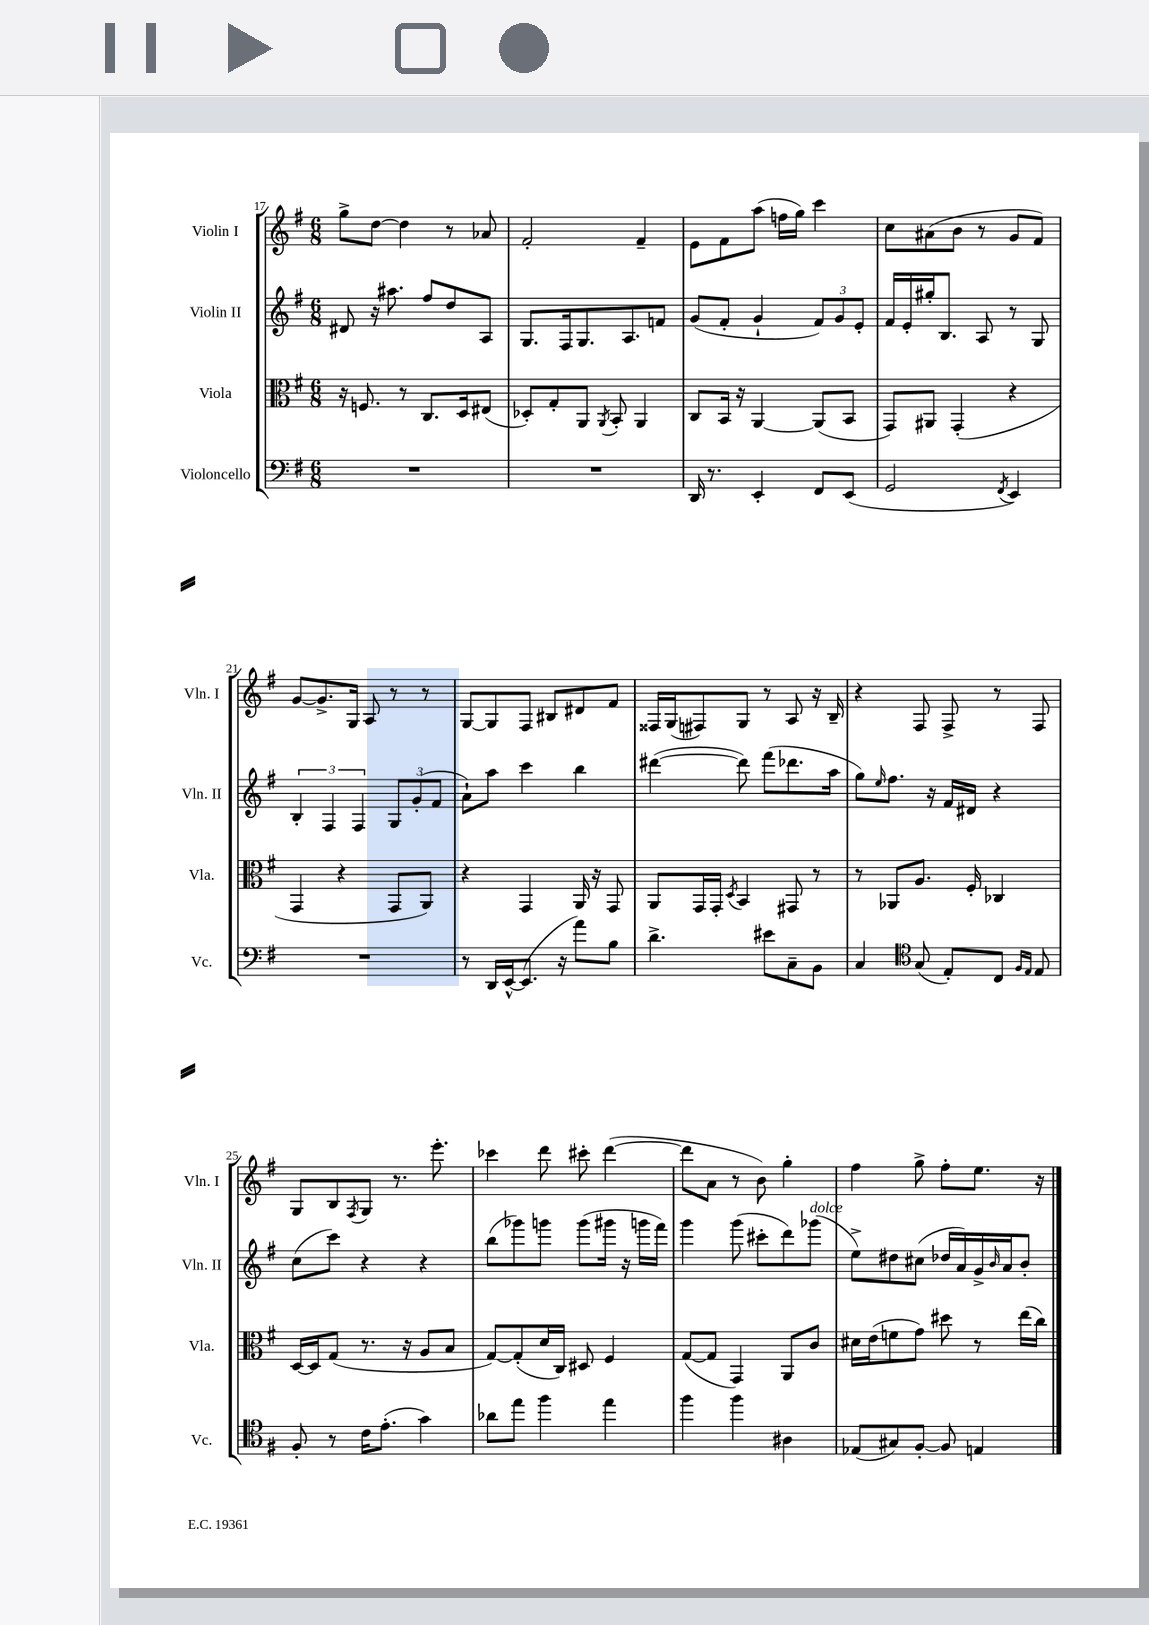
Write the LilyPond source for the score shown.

<<
\new StaffGroup <<
\new Staff = "s0" \with { instrumentName = "Violin I" shortInstrumentName = "Vln. I" } {
    \clef treble \key g \major \numericTimeSignature \time 6/8
    g''8-> d''8~ d''4 r8 aes'8 |
    fis'2-. fis'4-- |
    e'8 fis'8 a''8( f''16 g''16) c'''4 |
    c''8 ais'8( b'8 r8 g'8 fis'8) |
    g'8~ g'8.-> g16 a8 r8 r8 |
    g8~ g8 fis8 bis8 dis'8 fis'8 |
    fisis16 g16( fis8) g8 r8 a8 r16 b16-- |
    r4 fis8 fis8-> r8 fis8 |
    g8 b8 \acciaccatura { fis8 } g8 r8. e'''8.-. |
    ces'''4 d'''8 cis'''8-. d'''4~( |
    d'''8 a'8 r8 b'8) g''4-. |
    fis''4 g''8-> fis''8-. e''8. r16 \bar "|." |
}
\new Staff = "s1" \with { instrumentName = "Violin II" shortInstrumentName = "Vln. II" } {
    \clef treble \key g \major \numericTimeSignature \time 6/8
    dis'8 r16 ais''8. fis''8 d''8 a8 |
    g8. fis16 g8. a8. f'8 |
    g'8( fis'8-. g'4-! \tuplet 3/2 { fis'8) g'8 e'8-. } |
    fis'16 e'16-. gis''16-. b8. a8 r8 g8 |
    \tuplet 3/2 { b4-. fis4 fis4 } \tuplet 3/2 { g8 g'8-.( fis'8 } |
    a'8-!) a''8 c'''4 b''4 |
    dis'''4~( dis'''8) fis'''8( des'''8. a''16 |
    g''8) \grace { e''16 } fis''8. r16 fis'16 dis'16 r4 |
    c''8( c'''8) r4 r4 |
    b''8( ges'''8) g'''8 g'''8( gis'''16 r16 g'''16 fis'''16) |
    g'''4 g'''8( cis'''8-. d'''8) ges'''8^\markup { \italic "dolce" }( |
    e''8->) dis''8 cis''8( des''16 a'16) g'16-> \grace { b'16 } a'16 b'8-. \bar "|." |
}
\new Staff = "s2" \with { instrumentName = "Viola" shortInstrumentName = "Vla." } {
    \clef alto \key g \major \numericTimeSignature \time 6/8
    r16 f8. r8 c8. d16 eis8( |
    des8-.) g8-. a,8 \acciaccatura { a,8 } b,8-. a,4 |
    c8 b,16 r16 a,4~ a,8( b,8 |
    g,8) ais,8 g,4-.( r4 |
    g,4 r4 g,8 a,8) |
    r4 g,4 a,16 r16 g,8 |
    a,8 g,16 g,16-. \acciaccatura { d8 } b,4 gis,8 r8 |
    r8 aes,8 a8. fis16-. ces4 |
    d16~ d16 g8( r8. r16 a8 b8 |
    g8~) g8-.( d'16 c16) dis8 fis4 |
    g8~( g8 g,4) a,8 c'8 |
    dis'16 e'16( f'8 g'8) dis''8 r8 e''16( c''16) \bar "|." |
}
\new Staff = "s3" \with { instrumentName = "Violoncello" shortInstrumentName = "Vc." } {
    \clef bass \key g \major \numericTimeSignature \time 6/8
    R2. |
    R2. |
    d,16 r8. e,4-. fis,8 e,8( |
    g,2 \acciaccatura { fis,8 } e,4) |
    R2. |
    r8 d,16 e,16~-^ e,8.( r16 a'8) b8 |
    d'4.-> eis'8 c8-- b,8 |
    c4 \clef tenor g8( e8-.) c8 \grace { fis16 e16 } e8 |
    fis8-. r8 c'16 e'8.-.( g'4) |
    aes'8 e''8 fis''4 e''4 |
    fis''4 fis''4 ais4 |
    ees8( gis8) fis8~-. fis8 e4 \bar "|." |
}
>>
>>
\layout { \context { \Score currentBarNumber = #17 } }
